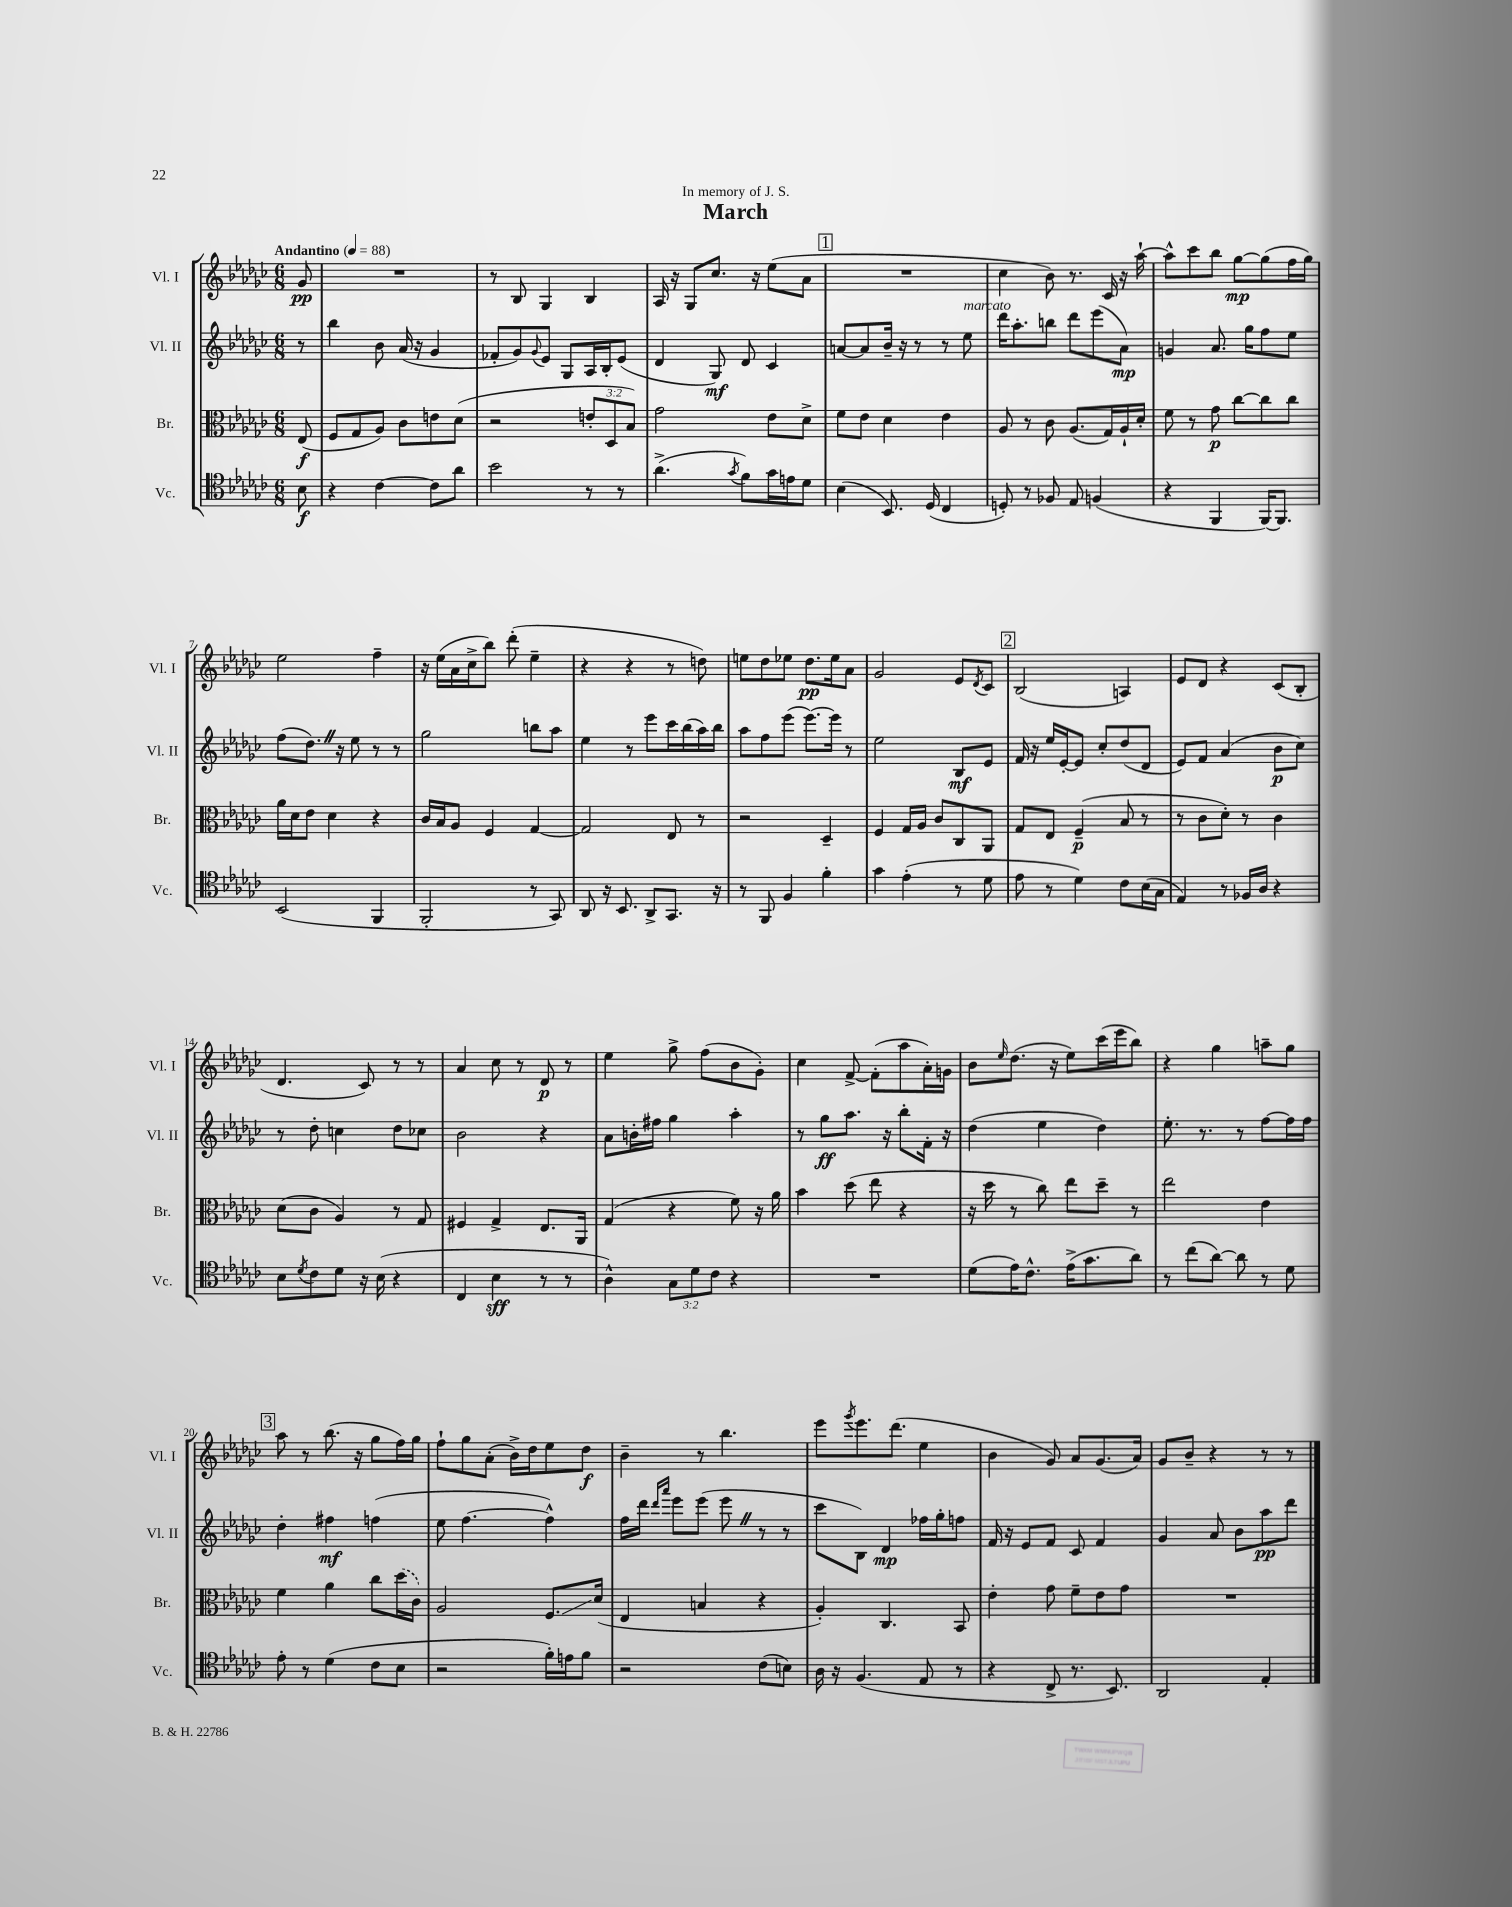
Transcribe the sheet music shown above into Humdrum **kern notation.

**kern	**kern	**kern	**kern
*staff4	*staff3	*staff2	*staff1
*clefC4	*clefC3	*clefG2	*clefG2
*k[b-e-a-d-g-c-]	*k[b-e-a-d-g-c-]	*k[b-e-a-d-g-c-]	*k[b-e-a-d-g-c-]
*M6/8	*M6/8	*M6/8	*M6/8
*MM88	*MM88	*MM88	*MM88
8B-\	(8E-/	8r	8g-/
=	=	=	=
4r	8F/L	4bb-\	2.r
.	8G-/	.	.
[4c-\	8A-/J)	8b-\	.
.	8c-\L	(16a-/	.
.	.	16r	.
8c-\]L	8e\	4g-/	.
8a-\J	(8d-\J	.	.
=	=	=	=
2b-\	2r	8f-'/L	8r
.	.	8g-/)	8B-/
.	.	8qqg-/	.
.	.	8e-/J	4G-/
.	.	8G-/L	.
8r	12e'/L	16A-/L	4B-/
.	.	16B-'/J	.
.	12D-/	.	.
8r	.	(8e-/J	.
.	12B-/J)	.	.
=	=	=	=
(4.a-^\	2g-\	4d-/	16A-/
.	.	.	16r
.	.	.	8G-/L
.	.	8G-/)	8.cc-/J
8qg-/	.	.	.
8f\L)	.	8d-/	.
.	.	.	16r
16g-\L	8e-\L	4c-/	(8ee-\L
16e\J	.	.	.
8d-\J	8d-^\J	.	8a-\J
=	=	=	=
(4B-\	8f\L	[8a/L	2.r
.	8e-\J	8a/]	.
8.BB-/)	4d-\	16b-~/Jk	.
.	.	16r	.
.	.	8r	.
(16D-/	.	.	.
4C-/	4e-\	8r	.
.	.	8ee-\	.
=	=	=	=
8D'/)	8A-/	16ddd-\LK	4cc-\
.	.	8.aa-'\	.
8r	8r	.	.
8F-/	8c-\	8bb\J	8b-\)
8E-/	(8.A-/L	8ddd-\L	8.r
(4F/	.	(8eee-\	.
.	16G-/L)	.	16c-/
.	16A-`/	8a-\J)	16r
.	16d-'/JJ	.	[16aa-`\
=	=	=	=
4r	8f\	4g/	8aa-^^\]L
.	8r	.	8ccc-\
4FF/	8g-\	8.a-/	8bb-\J
.	[8cc-\L	.	[8gg-\L
.	.	16gg-\LK	.
[16FF/LK)	8cc-\]	8ff\	(8gg-\]
8.FF/]J	.	.	.
.	8cc-\J	8ee-\J	16ff\L
.	.	.	16gg-\JJ)
=	=	=	=
(2BB-/	16a-\LL	(8ff\L	2ee-\
.	16d-\J	.	.
.	8e-\J	8.dd-\J)	.
.	4d-\	.	.
.	.	16r	.
.	.	8ee-\	.
4FF/	4r	8r	4ff~\
.	.	8r	.
=	=	=	=
2FF'/	16c-/LL	2gg-\	16r
.	16B-/J	.	(16ee-\LL
.	8A-/J	.	16a-\
.	.	.	16cc-^\J
.	4F/	.	8bb-\J)
.	.	.	(8ddd-'\
8r	[4G-/	8bb\L	4ee-~\
8GG-/)	.	8aa-\J	.
=	=	=	=
8AA-/	2G-/]	4ee-\	4r
16r	.	.	.
8.BB-/	.	.	.
.	.	8r	4r
8AA-^/L	.	8eee-\L	.
8.GG-/J	8E-/	16ccc-\L	8r
.	.	(16bb-\	.
.	8r	16aa-\)	8dd\)
16r	.	16bb-\JJ	.
=	=	=	=
8r	2r	8aa-\L	8ee\L
8FF/	.	8ff\	8dd-\
4F/	.	(8eee-\J	8ee-\J
.	.	[8.eee-\L)	8.dd-\L
4f'\	4D-~/	.	.
.	.	16eee-\]Jk	16ee-\k
.	.	8r	8a-\J
=	=	=	=
4g-\	4F/	2ee-\	2g-/
(4e-'\	16G-/LL	.	.
.	16A-/JJ	.	.
.	8c-/L	.	.
8r	8C-/	8B-/L	8e-/L
.	.	.	8qd-/
8d-\	8AA-/J	8e-/J	8c-/J
=	=	=	=
8e-\	8G-/L	16f/	(2B-/
.	.	16r	.
8r	8E-/J	16ee-/LL	.
.	.	[16e-'/J	.
4d-\)	(4F~/	8e-/]J	.
.	.	8cc-'/L	.
8c-\L	8B-/	(8dd-/	4A/)
(16B-\L	8r	8d-/J	.
16G-\JJ	.	.	.
=	=	=	=
4E-/)	8r	8e-/L)	8e-/L
.	8c-\L	8f/J	8d-/J
8r	8d-'\J)	(4a-/	4r
16F-/LL	8r	.	.
16A-/JJ	.	.	.
4r	4c-\	8b-\L	(8c-/L
.	.	8cc-\J)	8B-'/J
=	=	=	=
8B-\L	(8d-\L	8r	4.d-/
8qd-/	.	.	.
8c-\	8c-\J	8dd-'\	.
8d-\J	4A-/)	4cc\	.
16r	.	.	8c-/)
(16B-\	.	.	.
4r	8r	8dd-\L	8r
.	8G-/	8cc-\J	8r
=	=	=	=
4C-/	4F#/	2b-\	4a-/
4B-\	4G-^/	.	8cc-\
.	.	.	8r
8r	8.E-/L	4r	8d-/
8r	.	.	8r
.	16AA-/Jk	.	.
=	=	=	=
4A-^^\)	(4G-/	8a-\L	4ee-\
.	.	16b'\L	.
.	.	16ff#\JJ	.
12G-\L	4r	4gg-\	8gg-^\
12d-\	.	.	.
.	.	.	(8ff\L
12c-\J	.	.	.
4r	8f\)	4aa-'\	8b-\
.	16r	.	8g-'\J)
.	16a-\	.	.
=	=	=	=
2.r	4b-\	8r	4cc-\
.	.	8gg-\L	.
.	(8dd-\	8.aa-\J	[8f^/
.	8ee-\	.	(8f'\]L
.	.	16r	.
.	4r	8bb-'\L	8aa-\
.	.	16f'\Jk	16a-'\L)
.	.	16r	16g\JJ
=	=	=	=
(8d-\L	16r	(4dd-\	8b-\L
.	16dd-\	.	.
.	.	.	16qqee-/
16e-\K)	8r	.	(8.dd-\J
8.c-^^\J	.	.	.
.	8cc-\)	4ee-\	.
.	.	.	16r
(16e-^\LK	8ee-\L	.	8ee-\L)
8.g-\	.	.	.
.	8dd-~\J	4dd-\)	(16ccc-\L
.	.	.	16eee-\J
8a-\J)	8r	.	8bb-\J)
=	=	=	=
8r	2ee-\	8.ee-'\	4r
(8cc-\L	.	.	.
.	.	8.r	.
[8a-\J)	.	.	4gg-\
8a-\]	.	8r	.
8r	4e-\	[8ff\L	8aa~\L
8d-\	.	16ff\]L	8gg-\J
.	.	16ff\JJ	.
=	=	=	=
8e-'\	4f\	4dd-'\	8aa-\
8r	.	.	8r
(4d-\	4a-\	4ff#\	(8.bb-\
.	.	.	16r
8c-\L	8cc-\L	(4ff\	8gg-\L
8B-\J	(16dd-\L	.	16ff\L)
.	16c-\JJ)	.	16gg-\JJ
=	=	=	=
2r	2A-/	8ee-\	8ff`\L
.	.	[4.ff\	8gg-\
.	.	.	(8a-'\J
.	.	.	16b-^\LL)
.	.	.	16dd-\J
16f'\LL)	8.F/L	4ff^^\])	8ee-\
16e\J	.	.	.
8f\J	.	.	8dd-\J
.	(16d-/Jk	.	.
=	=	=	=
2r	4E-/	16ff\LL	4b-~\
.	.	16ddd-\JJ	.
.	.	16qqddd-/LL	.
.	.	16qqaaa-/JJ	.
.	.	8eee-\L	.
.	4B/	(8eee-\J	8r
.	.	8eee-\	4.bb-\
(8c-\L	4r	8r	.
8B\J)	.	8r	.
=	=	=	=
16A-\	4A-'/)	8ccc-\L	8eee-\L
16r	.	.	.
.	.	.	8qggg-/
(4.F/	.	8B-\J)	8.eee-\
.	4.C-/	4d-/	.
.	.	.	(8.ddd-\J
8E-/	.	16ff-\LL	4ee-\
.	.	16gg-'\J	.
8r	8BB-/	8ff\J	.
=	=	=	=
4r	4e-'\	16f/	4b-\
.	.	16r	.
.	.	8e-/L	.
8C-^/	8g-\	8f/J	8g-/)
8.r	8f~\L	8c-/	8a-/L
.	8e-\	4f/	(8.g-/
8.BB-/)	.	.	.
.	8g-\J	.	.
.	.	.	16a-/Jk)
=	=	=	=
2AA-/	2.r	4g-/	8g-/L
.	.	.	8b-~/J
.	.	8a-/	4r
.	.	8b-\L	.
4E-'/	.	8aa-\	8r
.	.	8ddd-\J	8r
==	==	==	==
*-	*-	*-	*-
